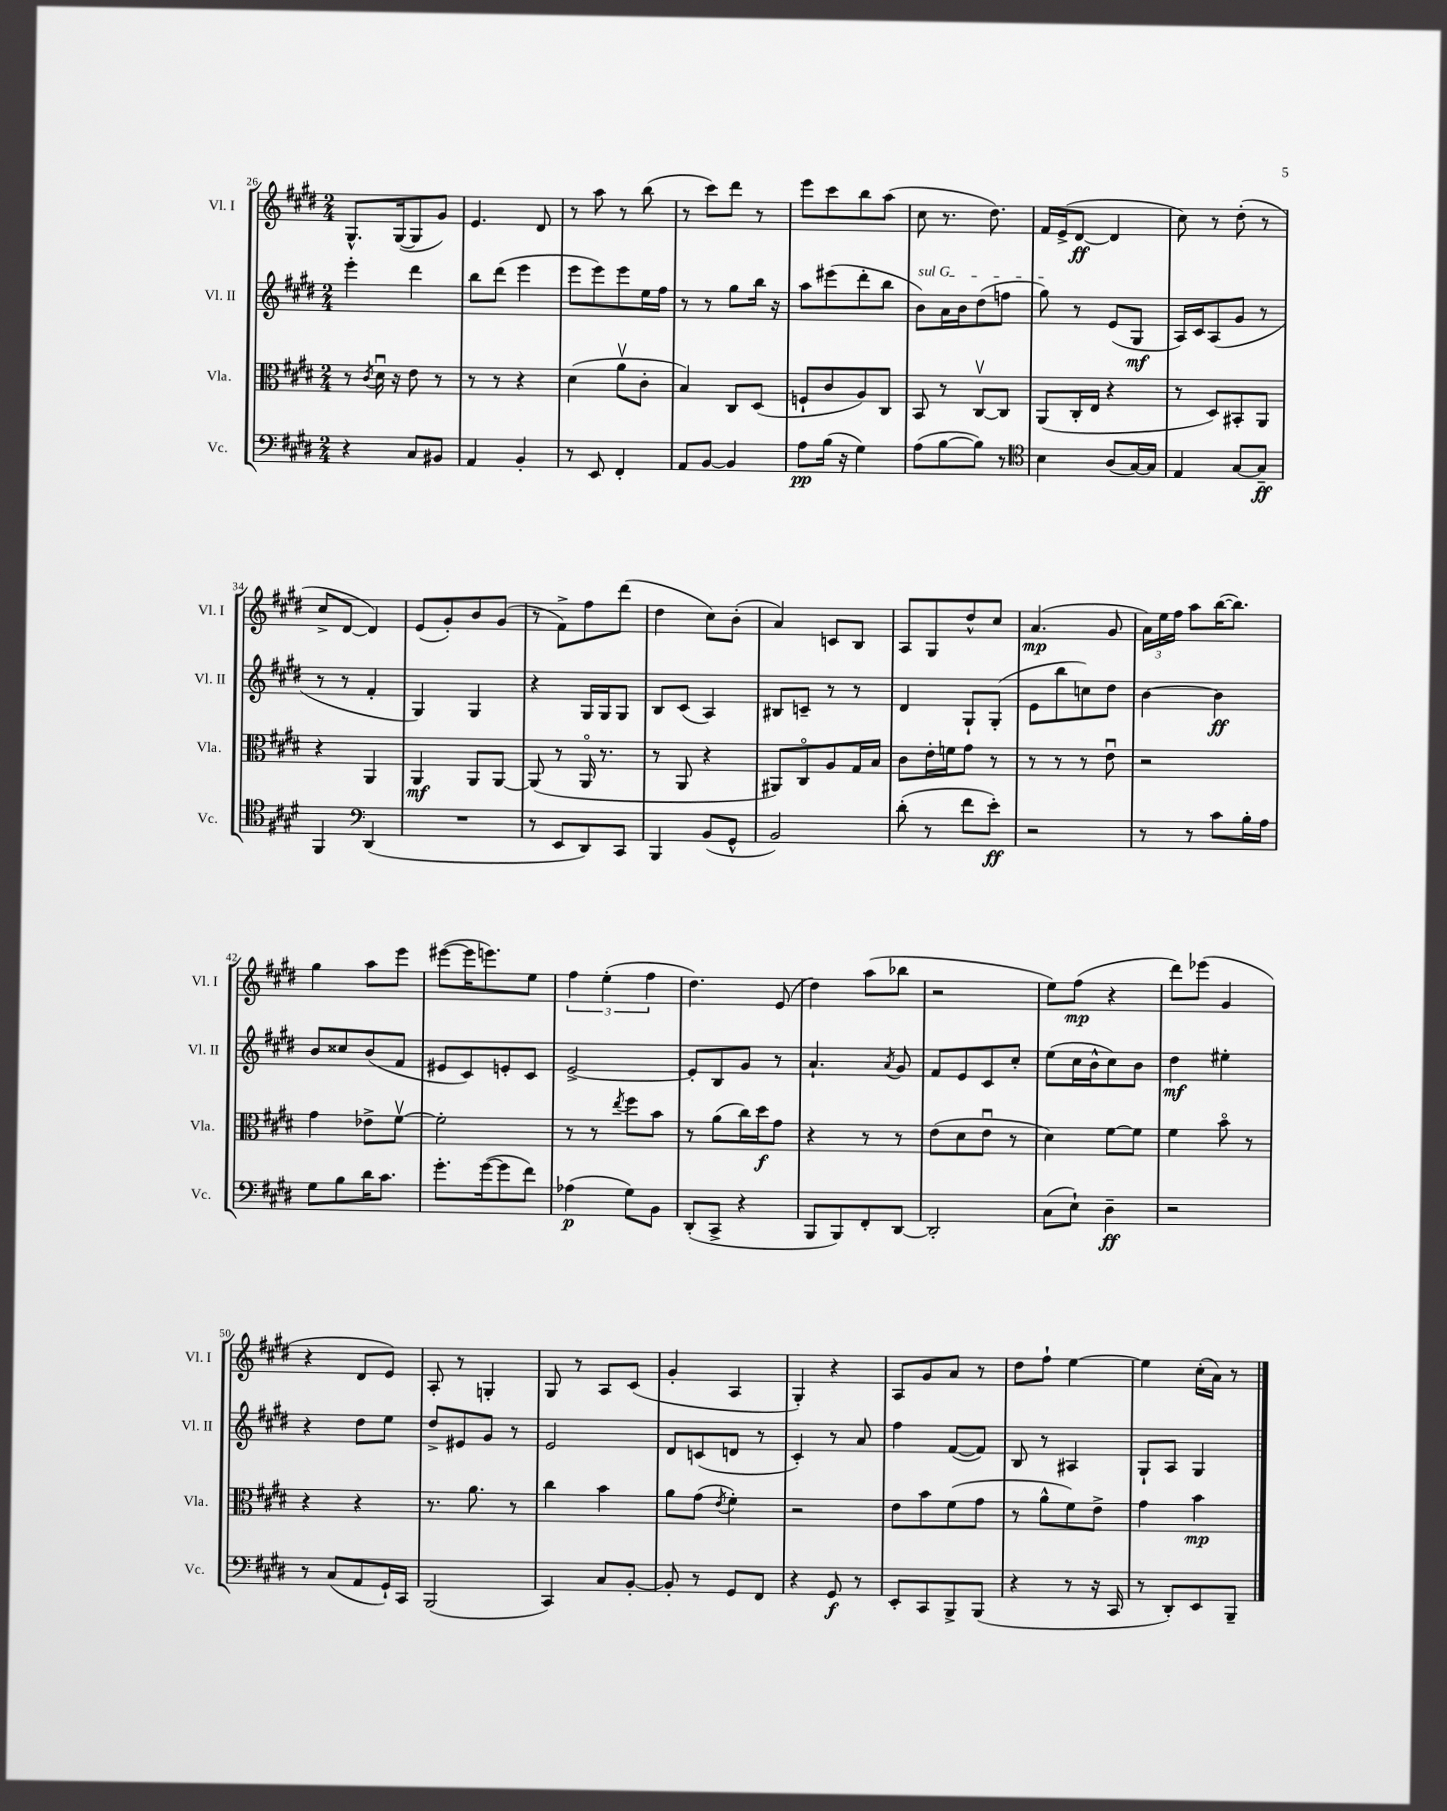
<<
\new StaffGroup <<
\new Staff = "s0" \with { instrumentName = "Vl. I" shortInstrumentName = "Vl. I" } {
    \clef treble \key e \major \numericTimeSignature \time 2/4
    \autoBeamOff gis8.[-^ gis16~( gis8 gis'8]) |
    e'4. dis'8 |
    r8 a''8 r8 b''8( |
    r8 cis'''8[) dis'''8] r8 |
    e'''8[ cis'''8 b''8 a''8]( |
    cis''8 r8. dis''8.) |
    fis'16[ e'16->( dis'8]~\ff dis'4 |
    cis''8) r8 dis''8-.( r8 |
    cis''8[-> dis'8]~ dis'4) |
    e'8[( gis'8-.) b'8 gis'8]( |
    r8 fis'8[->) fis''8 dis'''8]( |
    dis''4 cis''8[) b'8]-.( |
    a'4) c'8[ b8] |
    a8[ gis8 dis''8-^ cis''8] |
    a'4.\mp( gis'8 |
    \tuplet 3/2 { a'16[) e''16 fis''16] } a''8[ b''16~( b''8.]) |
    gis''4 a''8[ e'''8] |
    eis'''8[~( eis'''16 e'''8.) e''8] |
    \tuplet 3/2 { fis''4 e''4-.( fis''4 } |
    dis''4.) e'8( |
    dis''4) a''8[( bes''8] |
    r2 |
    e''8[) fis''8]\mp( r4 |
    dis'''8[) ees'''8]( gis'4 |
    r4 dis'8[ e'8]) |
    a8-. r8 g4-. |
    gis8 r8 a8[ cis'8]( |
    gis'4-. a4 |
    gis4-.) r4 |
    a8[ gis'8 a'8] r8 |
    dis''8[ fis''8]-! e''4~ |
    e''4 cis''16[-.( a'16]) r8 \bar "|." |
}
\new Staff = "s1" \with { instrumentName = "Vl. II" shortInstrumentName = "Vl. II" } {
    \clef treble \key e \major \numericTimeSignature \time 2/4
    \autoBeamOff e'''4-. dis'''4 |
    b''8[ dis'''8]( e'''4 |
    e'''8[ e'''8) e'''8 e''16 fis''16] |
    r8 r8 gis''8[ b''16] r16 |
    a''8[ eis'''8( dis'''8-. b''8] |
    \once \override TextSpanner.bound-details.left.text = \markup { \italic "sul G" } b'8[\startTextSpan) a'16 b'16 dis''8( f''8] |
    gis''8\stopTextSpan) r8 e'8[( gis8]\mf |
    a16[) cis'16 a8( gis'8] r8 |
    r8 r8 fis'4-. |
    gis4) gis4 |
    r4 gis16[ gis16 gis8] |
    b8[ cis'8]( a4) |
    bis8[ c'8]-- r8 r8 |
    dis'4 gis8[-! gis8]-.( |
    e'8[ b''8 c''8) dis''8] |
    b'4~ b'4\ff |
    b'8[ cisis''8 b'8( fis'8] |
    eis'8[ cis'8) e'8-. cis'8] |
    e'2~-> |
    e'8[-. b8 gis'8] r8 |
    a'4.-! \acciaccatura { a'8 } gis'8 |
    fis'8[ e'8 cis'8 cis''8]-. |
    e''8[( cis''16 b'16-^ cis''8) b'8] |
    dis''4\mf eis''4-. |
    r4 dis''8[ e''8] |
    dis''8[-> eis'8 gis'8] r8 |
    e'2 |
    dis'8[ c'8( d'8] r8 |
    cis'4-.) r8 a'8 |
    fis''4 fis'8[~( fis'8]) |
    b8 r8 ais4 |
    gis8[-! a8] gis4 \bar "|." |
}
\new Staff = "s2" \with { instrumentName = "Vla." shortInstrumentName = "Vla." } {
    \clef alto \key e \major \numericTimeSignature \time 2/4
    \autoBeamOff r8 \acciaccatura { cis'8 } dis'16\downbow r16 e'8 r8 |
    r8 r8 r4 |
    dis'4( a'8[\upbow cis'8]-. |
    b4) cis8[ dis8]( |
    f8[-! cis'8 a8) cis8] |
    b,8 r8 cis8[~\upbow cis8] |
    a,8[( cis16-. e16] r4 |
    r8 dis8[) bis,8-. a,8] |
    r4 a,4 |
    a,4\mf a,8[ a,8]~ |
    a,8( r8 a,16\flageolet r8. |
    r8 a,8 r4 |
    ais,8[) cis8\flageolet a8 gis16 b16] |
    cis'8[ e'16-. f'16 gis'8] r8 |
    r8 r8 r8 e'8\downbow |
    r2 |
    gis'4 ees'8[-> fis'8]~\upbow |
    fis'2-. |
    r8 r8 \acciaccatura { e''8 } fis''8[ b'8] |
    r8 a'8[( cis''16) dis''16\f gis'8] |
    r4 r8 r8 |
    e'8[( dis'8 e'8]\downbow r8 |
    dis'4) fis'8[~ fis'8] |
    fis'4 b'8\flageolet r8 |
    r4 r4 |
    r8. a'8. r8 |
    cis''4 b'4 |
    a'8[ gis'8]( \acciaccatura { e'8 } fis'4-.) |
    r2 |
    e'8[ b'8 fis'8( gis'8] |
    r8 a'8[-^ fis'8) e'8]-> |
    gis'4 b'4\mp \bar "|." |
}
\new Staff = "s3" \with { instrumentName = "Vc." shortInstrumentName = "Vc." } {
    \clef bass \key e \major \numericTimeSignature \time 2/4
    \autoBeamOff r4 cis8[ bis,8] |
    a,4 b,4-. |
    r8 e,8 fis,4-. |
    a,8[ b,8]~ b,4 |
    a8[\pp b16]( r16 gis4) |
    a8[( b8~ b8]) r8 |
    \clef tenor b4 a8[( gis16~) gis16] |
    e4 gis8[~ gis8]--\ff |
    fis,4 \clef bass dis,4( |
    R2 |
    r8 e,8[ dis,8) cis,8] |
    b,,4 b,8[( gis,8]-^ |
    b,2) |
    dis'8-.( r8 fis'8[ e'8]-.\ff) |
    r2 |
    r8 r8 cis'8[ b16-. a16] |
    gis8[ b8 dis'16 cis'8.] |
    gis'8.[-. gis'16~( gis'8 fis'8]) |
    aes4\p( gis8[) b,8] |
    dis,8[-.( cis,8]-> r4 |
    b,,8[ b,,8) fis,8-. dis,8]~ |
    dis,2-. |
    cis8[( e8]-!) dis4--\ff |
    r2 |
    r8 cis8[( a,8 gis,16-!) cis,16] |
    b,,2( |
    cis,4) cis8[ b,8]~-. |
    b,8-. r8 gis,8[ fis,8] |
    r4 gis,8\f r8 |
    e,8[-. cis,8 b,,8-> b,,8]( |
    r4 r8 r16 cis,16 |
    r8 dis,8[-.) e,8 b,,8]-- \bar "|." |
}
>>
>>
\layout { \context { \Score currentBarNumber = #26 } }
